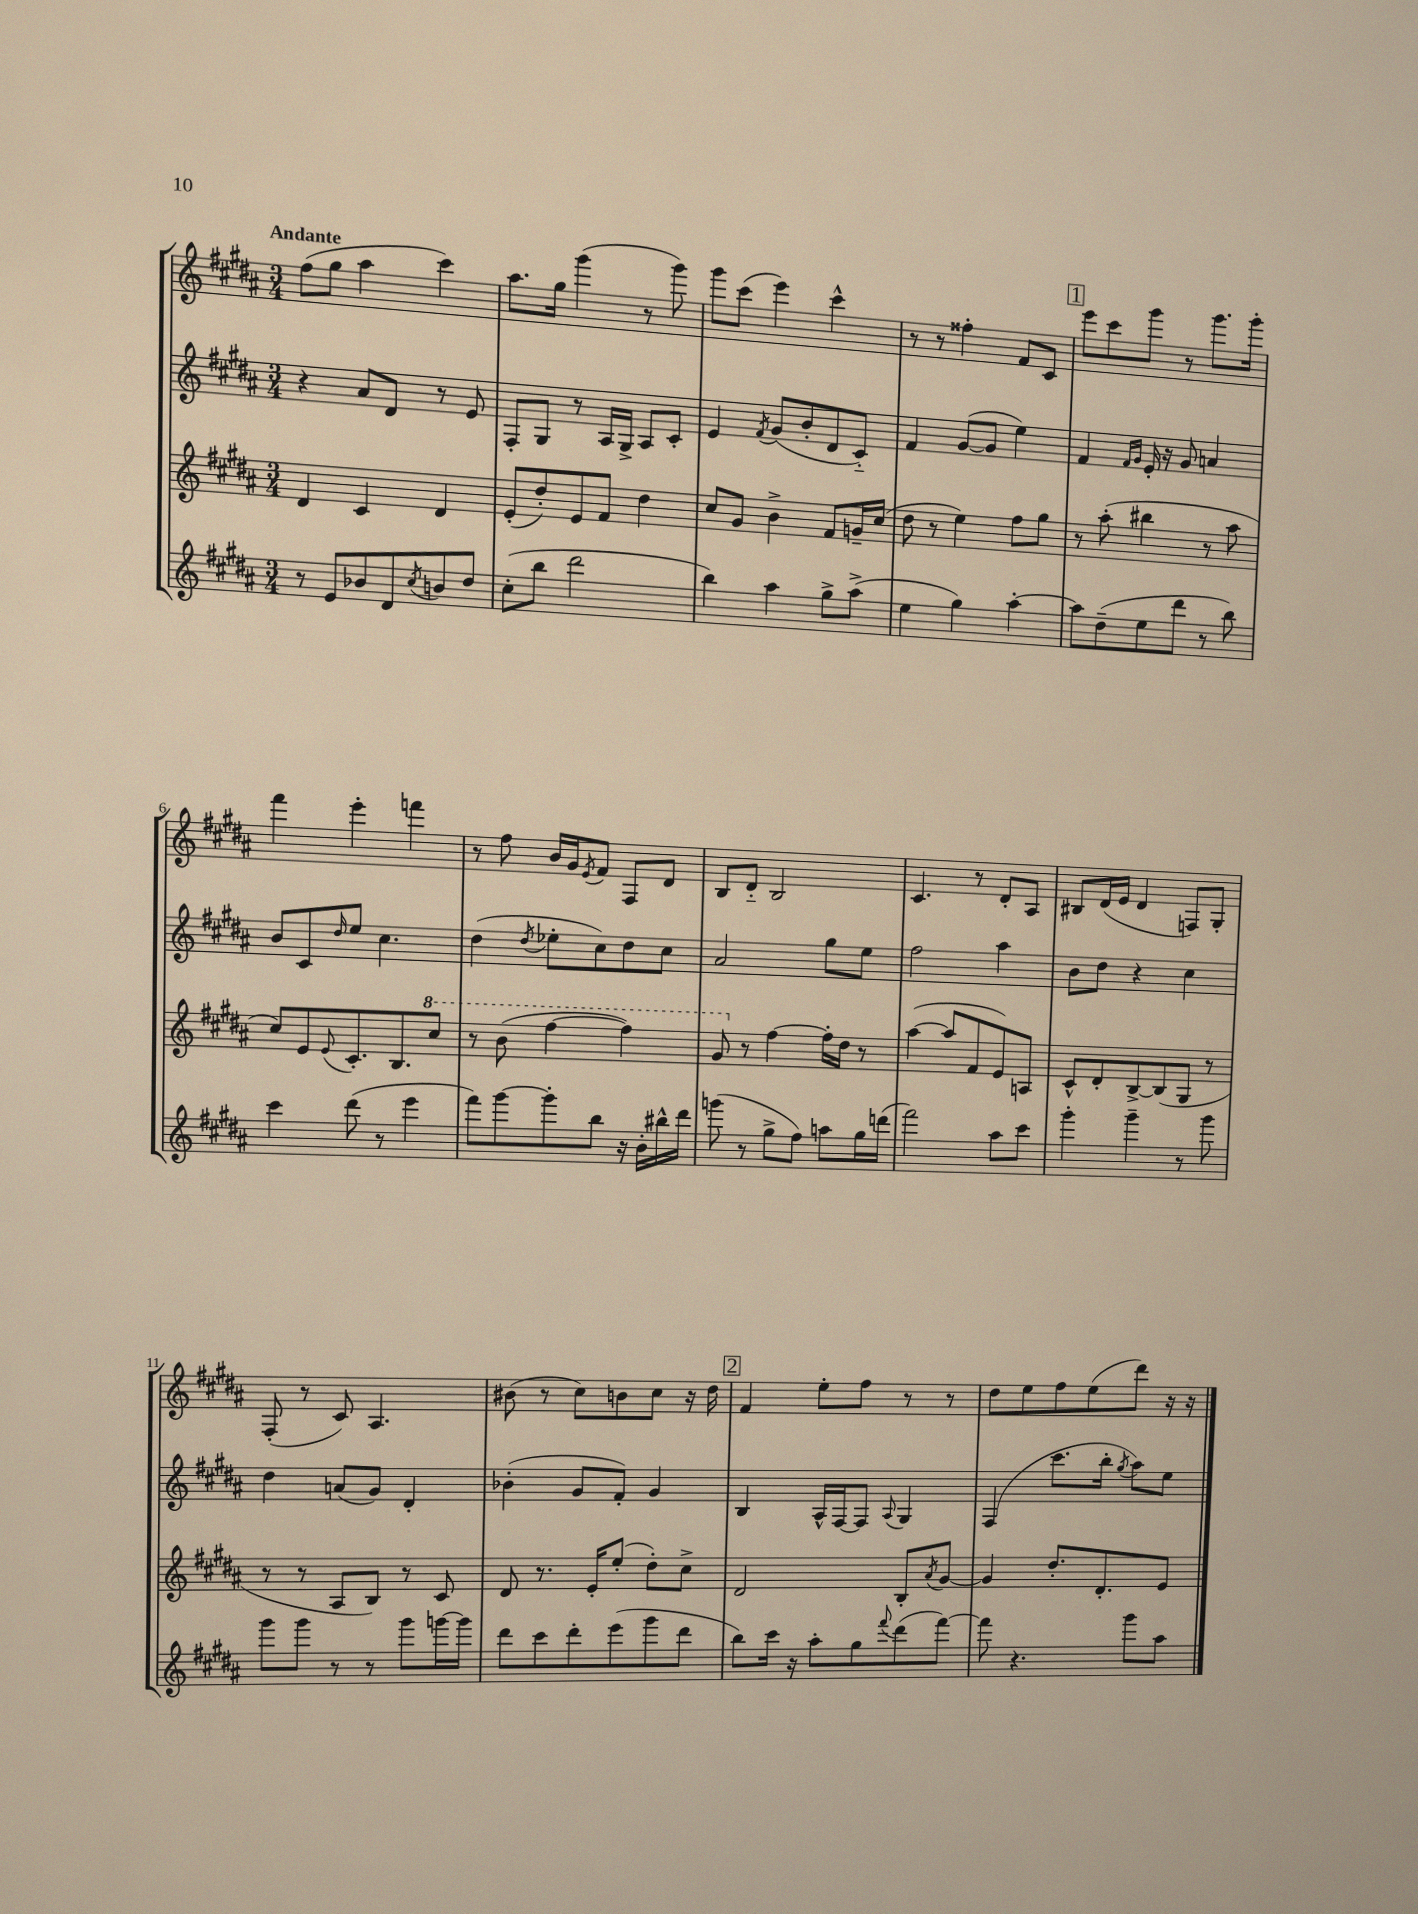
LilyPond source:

<<
\new StaffGroup <<
\new Staff = "s0" {
    \clef treble \key b \major \numericTimeSignature \time 3/4 \tempo "Andante"
    fis''8( gis''8 ais''4 cis'''4) |
    ais''8. gis''16 gis'''4( r8 gis'''8) |
    gis'''8 cis'''8( e'''4) cis'''4-^ |
    r8 r8 fisis''4-. fis'8 cis'8 |
    \mark \markup { \box "1" } e'''8 cis'''8 gis'''8 r8 gis'''8. gis'''16-. |
    fis'''4 e'''4-. f'''4 |
    r8 fis''8 b'16 gis'16 \acciaccatura { e'8 } fis'8 fis8 dis'8 |
    b8 dis'8-_ b2 |
    cis'4. r8 dis'8-. ais8 |
    bis8 dis'16( e'16 dis'4 f8) gis8-. |
    fis8-.( r8 cis'8) ais4. |
    bis'8( r8 cis''8) b'8 cis''8 r16 dis''16 |
    \mark \markup { \box "2" } fis'4 e''8-. fis''8 r8 r8 |
    dis''8 e''8 fis''8 e''8( dis'''8) r16 r16 \bar "|." |
}
\new Staff = "s1" {
    \clef treble \key b \major \numericTimeSignature \time 3/4
    r4 ais'8 dis'8 r8 e'8 |
    fis8-. gis8 r8 ais16 gis16-> ais8 cis'8-. |
    e'4 \acciaccatura { fis'8 } gis'8( b'8-. dis'8 cis'8-_) |
    fis'4 gis'8~( gis'8 e''4) |
    \mark \markup { \box "1" } fis'4 \grace { fis'16 gis'16 } e'16-. r16 gis'8 a'4 |
    b'8 cis'8 \grace { dis''16 } e''8 cis''4. |
    dis''4( \acciaccatura { dis''8 } ees''8-. cis''8) dis''8 cis''8 |
    ais'2 gis''8 e''8 |
    fis''2 ais''4 |
    b'8 dis''8 r4 cis''4 |
    dis''4 a'8( gis'8) dis'4-. |
    bes'4-.( gis'8 fis'8-.) gis'4 |
    \mark \markup { \box "2" } b4 ais16-^ fis16~ fis8 \appoggiatura { ais8 } gis4 |
    fis4( cis'''8. b''16-. \acciaccatura { gis''8 } ais''8) e''8 \bar "|." |
}
\new Staff = "s2" {
    \clef treble \key b \major \numericTimeSignature \time 3/4
    dis'4 cis'4 dis'4 |
    e'8-.( dis''8-.) e'8 fis'8 dis''4 |
    cis''8 gis'8 b'4-> fis'8 g'16-- cis''16( |
    dis''8 r8 e''4) fis''8 gis''8 |
    \mark \markup { \box "1" } r8 ais''8-.( bis''4 r8 ais''8 |
    cis''8) e'8 \appoggiatura { e'8 } cis'8.-. b8. \ottava #1 cis'''8 |
    r8 b''8( fis'''4~ fis'''4) |
    gis''8 \ottava #0 r8 fis''4~ fis''16-. dis''16 r8 |
    ais''4~( ais''8 fis'8 e'8) a8 |
    cis'8-^ dis'8-. b8~-> b8( gis8 r8 |
    r8 r8 ais8 b8) r8 cis'8 |
    dis'8 r8. e'16-. e''8-.( dis''8-.) cis''8-> |
    \mark \markup { \box "2" } dis'2 b8-. \acciaccatura { ais'8 } gis'8~ |
    gis'4 dis''8.-. dis'8.-. e'8 \bar "|." |
}
\new Staff = "s3" {
    \clef treble \key b \major \numericTimeSignature \time 3/4
    r8 e'8 bes'8 dis'8 \acciaccatura { cis''8 } b'8 dis''8 |
    cis''8-.( b''8 dis'''2 |
    b''4) ais''4 gis''8-> ais''8->( |
    e''4 gis''4) ais''4~-. |
    \mark \markup { \box "1" } ais''8 dis''8--( e''8 dis'''8 r8 b''8) |
    cis'''4 dis'''8( r8 e'''4 |
    fis'''8) gis'''8~ gis'''8-. b''8 r16 b'16-. bis''16-^ dis'''16 |
    g'''8( r8 gis''8-> fis''8) a''8 gis''16 d'''16( |
    fis'''2) ais''8 cis'''8 |
    gis'''4-. gis'''4-- r8 gis'''8 |
    gis'''8 gis'''8 r8 r8 gis'''8 g'''16~ g'''16 |
    dis'''8 cis'''8 dis'''8-. e'''8( gis'''8 dis'''8 |
    \mark \markup { \box "2" } b''8) cis'''16 r16 ais''8-. gis''8 \appoggiatura { fis'''8 } dis'''8( fis'''8~) |
    fis'''8 r4. gis'''8 ais''8 \bar "|." |
}
>>
>>
